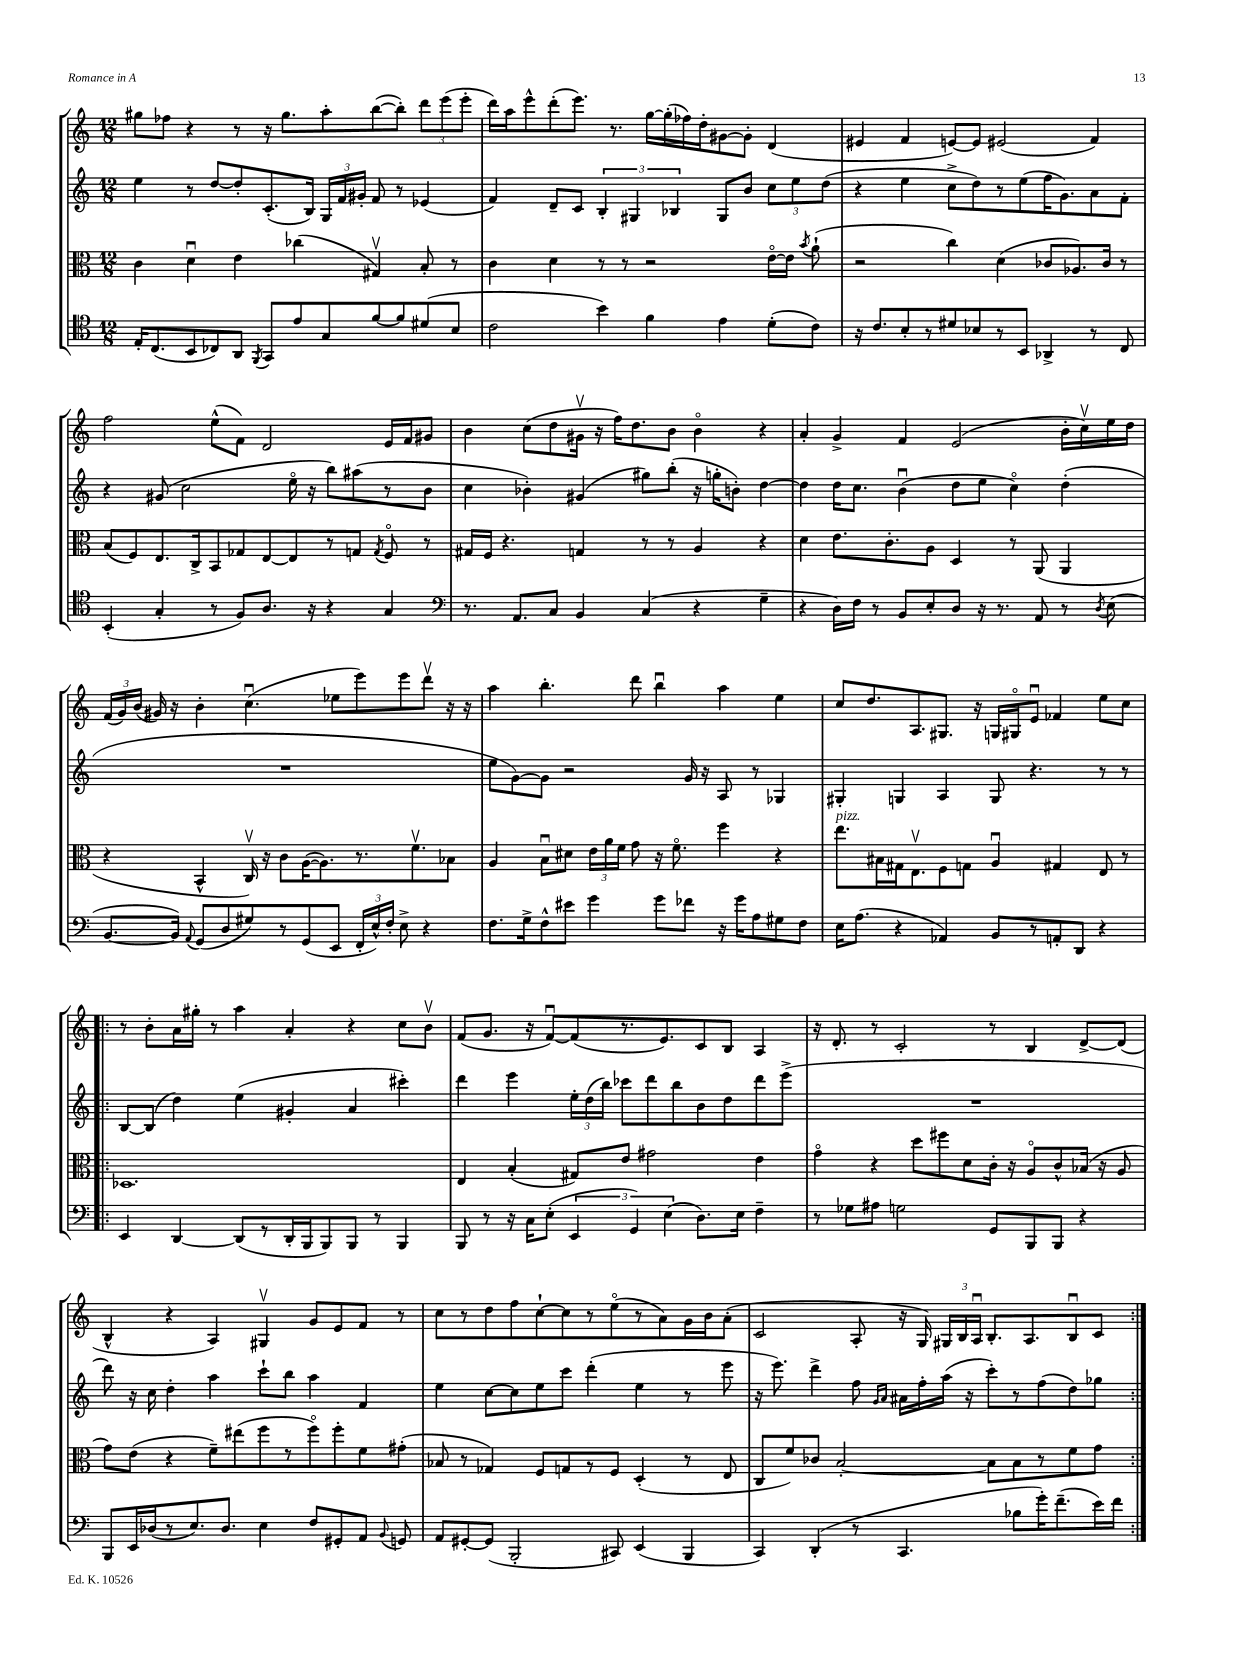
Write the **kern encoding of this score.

**kern	**kern	**kern	**kern
*staff4	*staff3	*staff2	*staff1
*clefC4	*clefC3	*clefG2	*clefG2
*k[]	*k[]	*k[]	*k[]
*M12/8	*M12/8	*M12/8	*M12/8
16E'/LK	4c\	4ee\	8gg#\L
(8.C/	.	.	.
.	.	.	8ff-\J
8BB/	4du\	8r	4r
8C-/)	.	[8dd/L	.
8AA/J	4e\	8dd'/]	8r
8qFF/	.	.	.
8GG/L	.	(8.c'/	16r
.	.	.	8.gg#\L
8e/	(4cc-\	.	.
.	.	16B/Jk)	.
8G/	.	24G/LL	8aa'\
.	.	24f/	.
.	.	24g#'/JJ	.
[8f/	4G#v/)	8f/	([8bb\
8f/]	.	8r	8bb'\]J)
(8d#/	8B'/	(4e-/	12ddd\L
.	.	.	(12eee\
8B/J	8r	.	.
.	.	.	12eee'\J
=	=	=	=
2c\	4c\	4f/)	16ddd\LL)
.	.	.	16aa\J
.	.	.	8eee^^\
.	4d\	8d~/L	(8ddd'\
.	.	8c/J	8.eee\J)
4b\)	8r	6B'/	.
.	.	.	8.r
.	8r	.	.
.	.	6G#/	.
4f\	2r	.	[16gg\LL
.	.	.	(16gg'\]
.	.	6B-/	.
.	.	.	16ff-\)
.	.	.	16dd'\J
4e\	.	8G#/L	[8g#\
.	.	8b/J	8g#'\]J
(8d'\L	[16eo\LL	12cc\L	(4d/
.	16e\]JJ	.	.
.	.	12ee\	.
.	8qb/	.	.
8c\J)	(8a`\	.	.
.	.	(12dd\J	.
=	=	=	=
16r	2r	4r	4e#/
8.c/L	.	.	.
8B'/	.	4ee\	4f/
8r	.	.	.
8d#/	4cc\)	8cc^\L	[8e/L)
8B-/	.	8dd\)	8e/]J
8r	(4d\	8r	(2e#/
8BB/J	.	(8ee\	.
4AA-^/	8c-/L	16ff\K	.
.	.	8.g\)	.
.	8.A-/)	.	.
8r	.	8a\	4f/)
.	16c-/Jk	.	.
8C/	8r	8f'\J	.
=	=	=	=
(4BB'/	(8B/L	4r	2ff\
.	8F/)	.	.
4G'/	8.E/	(8g#/	.
.	.	2cc\	.
.	16C^/k	.	.
8r	8BB/	.	(8ee^^\L
8F/L)	8G-/	.	8f\J)
8.A/J	[8E/	.	2d/
.	8E/]	16eeo\	.
16r	.	16r	.
4r	8r	8bb\L)	.
.	8G/J	(8aa#\	.
.	8qG/	.	.
4G/	8Fo/	8r	16e/LL
.	.	.	16f/J
.	8r	8b\J	8g#/J
=	=	=	=
*clefF4	*	*	*
8.r	16G#/LL	4cc\	4b\
.	16F/JJ	.	.
.	4.r	.	.
8.AA/L	.	.	.
.	.	4b-'\)	(8cc\L
8C/J	.	.	8dd\
4BB/	4G/	(4g#/	16g#v\Jk
.	.	.	16r
.	.	.	16ff\LK)
.	.	.	8.dd\
(4C/	8r	8gg#\L)	.
.	8r	(8bb'\J	8b\J
4r	4A/	16r	4bo\
.	.	16gg'\LK	.
.	.	8b'\J)	.
4G~\	4r	[4dd\	4r
=	=	=	=
4r	4d\	4dd\]	4a'/
16D\LL)	8.e\L	16dd\LK	4g^/
16F\JJ	.	8.cc\J	.
8r	.	.	.
.	8.c'\	.	.
8BB/L	.	(4bu\	4f/
8E'/	8A\J	.	.
8D/J	4D/	8dd\L	(2e/
16r	.	8ee\J	.
8.r	.	.	.
.	8r	4cco\)	.
8AA/	(8AA/	.	.
8r	4AA/	(4dd'\	16b'\LL
.	.	.	16ccv\)
8qD/	.	.	.
(8E\	.	.	16ee\
.	.	.	16dd\JJ
=	=	=	=
[8.BB/L	4r	1.r	(24f/LL
.	.	.	24g/)
.	.	.	(24b/JJ
.	.	.	16g#/)
16BB/]Jk)	.	.	16r
8qqAA/	.	.	.
(8GG/L	4BB^^/	.	4b'\
8D/	.	.	.
8G#/)	16Cv/)	.	(4.ccu\
.	16r	.	.
8r	8c\L	.	.
(8GG/	([16A\K	.	.
.	8.A\])	.	.
8EE/J	.	.	8ee-\L
24FF'/LL	8.r	.	8eee\)
24E^^/)	.	.	.
24F'/JJ	.	.	.
8E^\	.	.	8eee\
.	8.fv\	.	.
4r	.	.	8dddv\J
.	8B-\J	.	16r
.	.	.	16r
=	=	=	=
8.F\L	4A/	8ee\L	4aa\
.	.	[8g\)	.
16G^\k	.	.	.
8F^^\	8Bu\L	8g\]J	4.bb'\
8e#\J	8d#\J	2r	.
4g\	24e\LL	.	.
.	24a\	.	.
.	24f\JJ	.	.
.	8g\	.	8ddd\
8g\L	16r	.	4bbu\
.	8.fo\	.	.
8f-\J	.	16g/	.
.	.	16r	.
16r	4ff\	8A/	4aa\
16g\LK	.	.	.
8A\	.	8r	.
8G#\	4r	4G-/	4ee\
8F\J	.	.	.
=	=	=	=
16E\LK	8.ee\L	4G#'/	8cc/L
(8.A\J	.	.	.
.	.	.	8.dd/
.	16B#\L	.	.
4r	16G#\J	4G/	.
.	8.Ev\	.	8.A/
4AA-/)	8F\	4A/	8.G#/J
.	8G\J	.	.
.	.	.	16r
8BB/L	4Au/	8G/	16G/LL
.	.	.	16G#o/J
8r	.	4.r	8eu/J
8AA'/	4G#/	.	4f-/
8DD/J	.	.	.
4r	8E/	8r	8ee\L
.	8r	8r	8cc\J
=!|:	=!|:	=!|:	=!|:
4EE/	1.D-	[8B/L	8r
.	.	(8B/]J	8b'\L
[4DD/	.	4dd\)	16a\L
.	.	.	16gg#'\JJ
.	.	.	8r
(8DD/]L	.	(4ee\	4aa\
8r	.	.	.
16DD'/L	.	4g#'/	4a'/
16BBB/J	.	.	.
8BBB/)	.	.	.
8BBB/J	.	4a/	4r
8r	.	.	.
4BBB/	.	4ccc#'\)	8cc\L
.	.	.	8bv\J
=	=	=	=
8BBB/	4E/	4ddd\	(8f/L
8r	.	.	8.g/J
16r	(4B'/	4eee\	.
16C\LK	.	.	16r
(8E'\J	.	.	[8fu/L)
6EE/	8G#/L)	24ee'\LL	(8f/]
.	.	(24dd\	.
.	.	24bb\JJ)	.
.	8e/J	8ccc-\L	8.r
6GG/)	.	.	.
.	2g#\	8ddd\	.
.	.	.	8.e/)
(6E\	.	.	.
.	.	8bb\	.
8.D\L)	.	8b\	8c/
.	.	8dd\	8B/J
16E\Jk	.	.	.
4F~\	4e\	8ddd\	4A/
.	.	(8eee^\J	.
=	=	=	=
8r	4go\	1.r	16r
.	.	.	8.d'/
8G-\L	.	.	.
8A#\J	4r	.	8r
2G\	.	.	2c'/
.	8dd\L	.	.
.	8ff#\	.	.
.	8d\	.	.
8GG/L	16c'\Jk	.	8r
.	16r	.	.
8BBB/	8Ao/L	.	4B/
8BBB/J	8c^^/	.	.
4r	(16B-/Jk	.	[8d^/L
.	16r	.	.
.	8A/	.	(8d/]J
=	=	=	=
8BBB/L	8g\L)	8ddd\)	4B^^/
16EE/L	(8e\J	16r	.
(16D-/J	.	16cc\	.
8r	4r	4dd'\	4r
8.E/)	.	.	.
.	8f~\L)	4aa\	4A/)
8.D-/J	.	.	.
.	(8ee#\	.	.
4E\	8ff\	8ccc`\L	4G#v/
.	8r	8bb\J	.
8F/L	8ffo\)	4aa\	8g/L
8GG#'/	8ff'\	.	8e/
8AA/J	8f\	4f/	8f/J
8qqBB/	.	.	.
8GG/	(8g#'\J	.	8r
=	=	=	=
8AA/L	8B-/	4ee\	8cc\L
[8GG#'/	8r	.	8r
(8GG#/]J	4G-/)	[8cc\L	8dd\
2BBB'/	.	8cc\]	8ff\
.	8F/L	8ee\	[8cc`\
.	8G/	8ccc\J	8cc\]
.	8r	(4ddd'\	8r
8CC#/)	8F/J	.	(8eeo\
(4EE/	(4D'/	4ee\	8r
.	.	.	8a\)
4BBB/	8r	8r	16g\L
.	.	.	16b\J
.	8E/	8eee\	(8a'\J
=	=	=	=
4CC/)	8C/L	16r	2c/
.	.	8.eee\)	.
.	8f/)	.	.
(4DD'/	8c-/J	4ddd^\	.
.	[2B'/	.	.
8r	.	8ff\	8A'/
.	.	16qqg/LL	.
.	.	16qqa/JJ	.
4.CC/	.	16a#\LL	16r
.	.	16ff'\	16G/)
.	.	(16aa\JJ	24G#/LL
.	.	.	24B/
.	.	16r	.
.	.	.	24Au/JJ
.	8B\]L	8ccc'\L)	8.B'/L
8B-\L	8B\	8r	.
.	.	.	8.A/
16g'\K)	8r	(8ff\	.
(8.f~\	.	.	.
.	8f\	8dd\)	8Bu/
16e\L)	8g\J	8gg-\J	8c/J
16f\JJ	.	.	.
==:|!	==:|!	==:|!	==:|!
*-	*-	*-	*-
